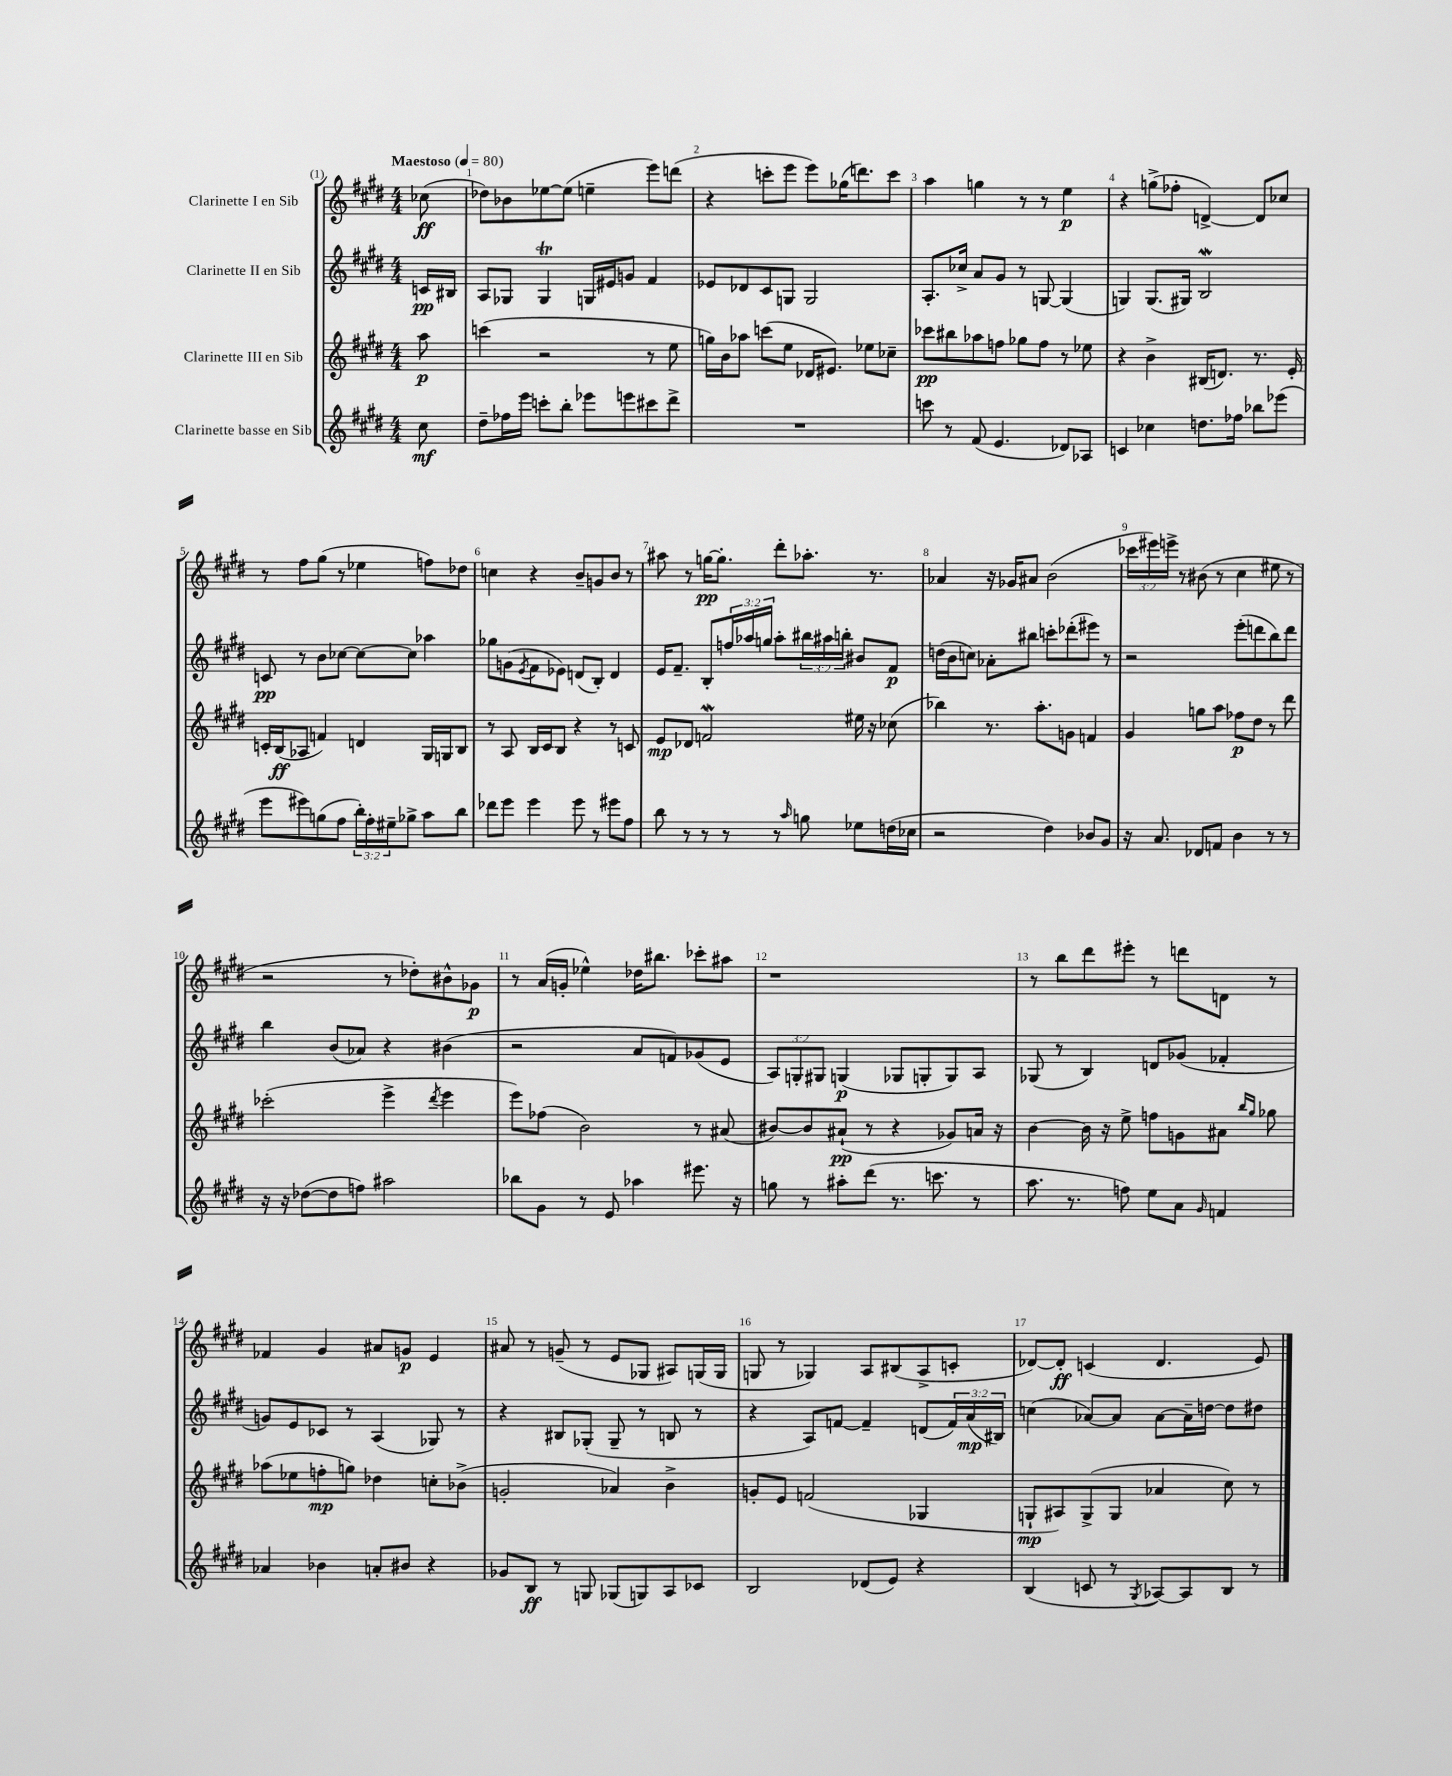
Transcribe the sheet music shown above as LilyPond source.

<<
\new StaffGroup <<
\new Staff = "s0" \with { instrumentName = "Clarinette I en Sib" } {
    \clef treble \key e \major \numericTimeSignature \time 4/4 \override Staff.TupletNumber.text = #tuplet-number::calc-fraction-text \partial 8 \tempo "Maestoso" 4 = 80
    ces''8\ff( |
    des''8) bes'8 ees''8~ ees''8( e''4-- e'''8) d'''8( |
    r4 c'''8-. e'''8 e'''8) ges''16( d'''8.) c'''8 |
    a''4 g''4 r8 r8 e''4\p |
    r4 g''8->( fes''8-. d'4~->) d'8 ces''8 |
    r8 fis''8 gis''8( r8 ees''4 f''8) des''8 |
    c''4 r4 b'8-- g'8 b'8 r8 |
    ais''8 r8 g''16~\pp g''8.-. dis'''8-. aes''8.-. r8. |
    aes'4 r16 ges'16 ais'8 b'2( |
    \tuplet 3/2 { ces'''16 eis'''16) e'''16-> } r8 bis'8( r8 cis''4 eis''8 r8 |
    r2 r8 des''8-.) bis'8-^ ges'8\p |
    r8 a'16( g'16-. ees''4-^) des''16 bis''8. ces'''8-. ais''8 |
    r1 |
    r8 b''8 dis'''8 eis'''8-. r8 d'''8 d'8 r8 |
    fes'4 gis'4 ais'8 g'8\p e'4 |
    ais'8 r8 g'8--( r8 e'8 ges8 ais8) g16( g16 |
    g8 r8 ges4) a8 bis8( a8-> c'8-. |
    des'8~) des'8-.\ff c'4( des'4. e'8) \bar "|." |
}
\new Staff = "s1" \with { instrumentName = "Clarinette II en Sib" } {
    \clef treble \key e \major \numericTimeSignature \time 4/4 \override Staff.TupletNumber.text = #tuplet-number::calc-fraction-text \partial 8
    c'16\pp bis16 |
    a8 ges8 ges4\trill g16 eis'16 g'8 fis'4 |
    ees'8 des'8 cis'8 g8 g2 |
    a8.-. ces''16-> a'8 gis'8 r8 g8~ g4( |
    g4) g8.( gis16) b2\mordent |
    c'8\pp r8 b'8 ces''8~ ces''8~ ces''8 aes''4 |
    ges''8 g'8( \acciaccatura { e'8 } fis'8 ees'8) d'8( b8-.) d'4 |
    e'16 fis'8.-- b8-. \tuplet 3/2 { f''16 aes''16 g''16 } aes''8-. \tuplet 3/2 { bis''16 ais''16 b''16-. } bis'8 fis'8\p |
    d''16( b'16 c''8) aes'8-. bis''8 c'''8-. des'''8-.( eis'''8) r8 |
    r2 e'''8-.( d'''8 b''8) d'''8 |
    b''4 b'8( aes'8) r4 bis'4( |
    r2 a'8 f'8) ges'8( e'8 |
    \tuplet 3/2 { a8) g8-. gis8 } g4\p( ges8 g8-. g8) a8 |
    ges8( r8 b4) d'8 ges'8( fes'4-. |
    g'8) e'8 ces'8 r8 a4( ges8) r8 |
    r4 bis8 ges8-.( ges8-- r8 b8 r8 |
    r4 a8) f'8~ f'4-- d'8( \tuplet 3/2 { f'16) a'16\mp( bis16) } |
    c''4( aes'8~) aes'8 aes'8~ aes'16-- d''16~ d''8 dis''8 \bar "|." |
}
\new Staff = "s2" \with { instrumentName = "Clarinette III en Sib" } {
    \clef treble \key e \major \numericTimeSignature \time 4/4 \partial 8
    a''8\p |
    c'''4( r2 r8 e''8 |
    g''16) b'16 aes''8 c'''8( e''8 des'16 eis'8.) ees''8 ces''8-- |
    ces'''8\pp bis''8 aes''8 f''8 ges''8 f''8 r8 ees''8 |
    r4 b'4-> bis16( d'8.) r8. e'16-. |
    c'16-. b16\ff( aes8 f'4) d'4 gis16 g16 b8 |
    r8 a8 b16 cis'16 b8 r4 r8 c'8 |
    e'8\mp des'8 f'2\mordent eis''16 r16 ces''8( |
    bes''4) r8. a''8.-. g'8 f'4 |
    gis'4 g''8 a''8 fes''8\p dis''8 r8 dis'''8 |
    ces'''2-.( e'''4-> \acciaccatura { dis'''8 } e'''4 |
    e'''8) fes''8( b'2) r8 ais'8( |
    bis'8~) bis'8 ais'8-!\pp( r8 r4 ges'8) a'16 r16 |
    b'4~ b'16 r16 e''8-> f''8 g'8 ais'8 \grace { b''16 gis''16 } ges''8 |
    aes''8( ees''8 f''8-.\mp g''8) des''4 c''8-. bes'8->( |
    g'2-. aes'4) b'4-> |
    g'8-. e'8 f'2( ges4 |
    g8-!\mp ais8) g8->( g8 aes'4 cis''8) r8 \bar "|." |
}
\new Staff = "s3" \with { instrumentName = "Clarinette basse en Sib" } {
    \clef treble \key e \major \numericTimeSignature \time 4/4 \override Staff.TupletNumber.text = #tuplet-number::calc-fraction-text \partial 8
    cis''8\mf |
    dis''8-- fes''16 e'''16 c'''8-. b''8-. ees'''8 e'''8 cis'''8 dis'''8-> |
    R1 |
    c'''8 r8 fis'8( e'4. des'8) aes8 |
    c'4 ces''4 d''8. fes''16 bes''8 ees'''8( |
    e'''8 eis'''8) g''8( fis''8 \tuplet 3/2 { b''16-.) fis''16-. eis''16-- } ges''8-> a''8 b''8 |
    des'''8 e'''8 e'''4 e'''8 r8 eis'''8 fis''8 |
    b''8 r8 r8 r8 r8 \grace { a''16 } g''8 ees''8 d''16( ces''16 |
    r2 dis''4) bes'8 gis'8 |
    r16 a'8. des'8 f'8 b'4 r8 r8 |
    r16 r16 des''8~( des''8 f''8) ais''2 |
    bes''8 gis'8 r8 e'8 aes''4 eis'''8. r16 |
    g''8 r8 ais''8-. dis'''8( r8. c'''8. r8 |
    a''8. r8. f''8) e''8 a'8 \grace { gis'16 } f'4 |
    aes'4 bes'4 a'8-. bis'8 r4 |
    ges'8 b8\ff r8 g8 ges8( g8) a8 ces'8 |
    b2 des'8( e'8) r4 |
    b4( c'8 r8 \acciaccatura { gis8 } aes8~) aes8 b8 r8 \bar "|." |
}
>>
>>
\layout { \context { \Score \override BarNumber.break-visibility = ##(#f #t #t) barNumberVisibility = #all-bar-numbers-visible } }
